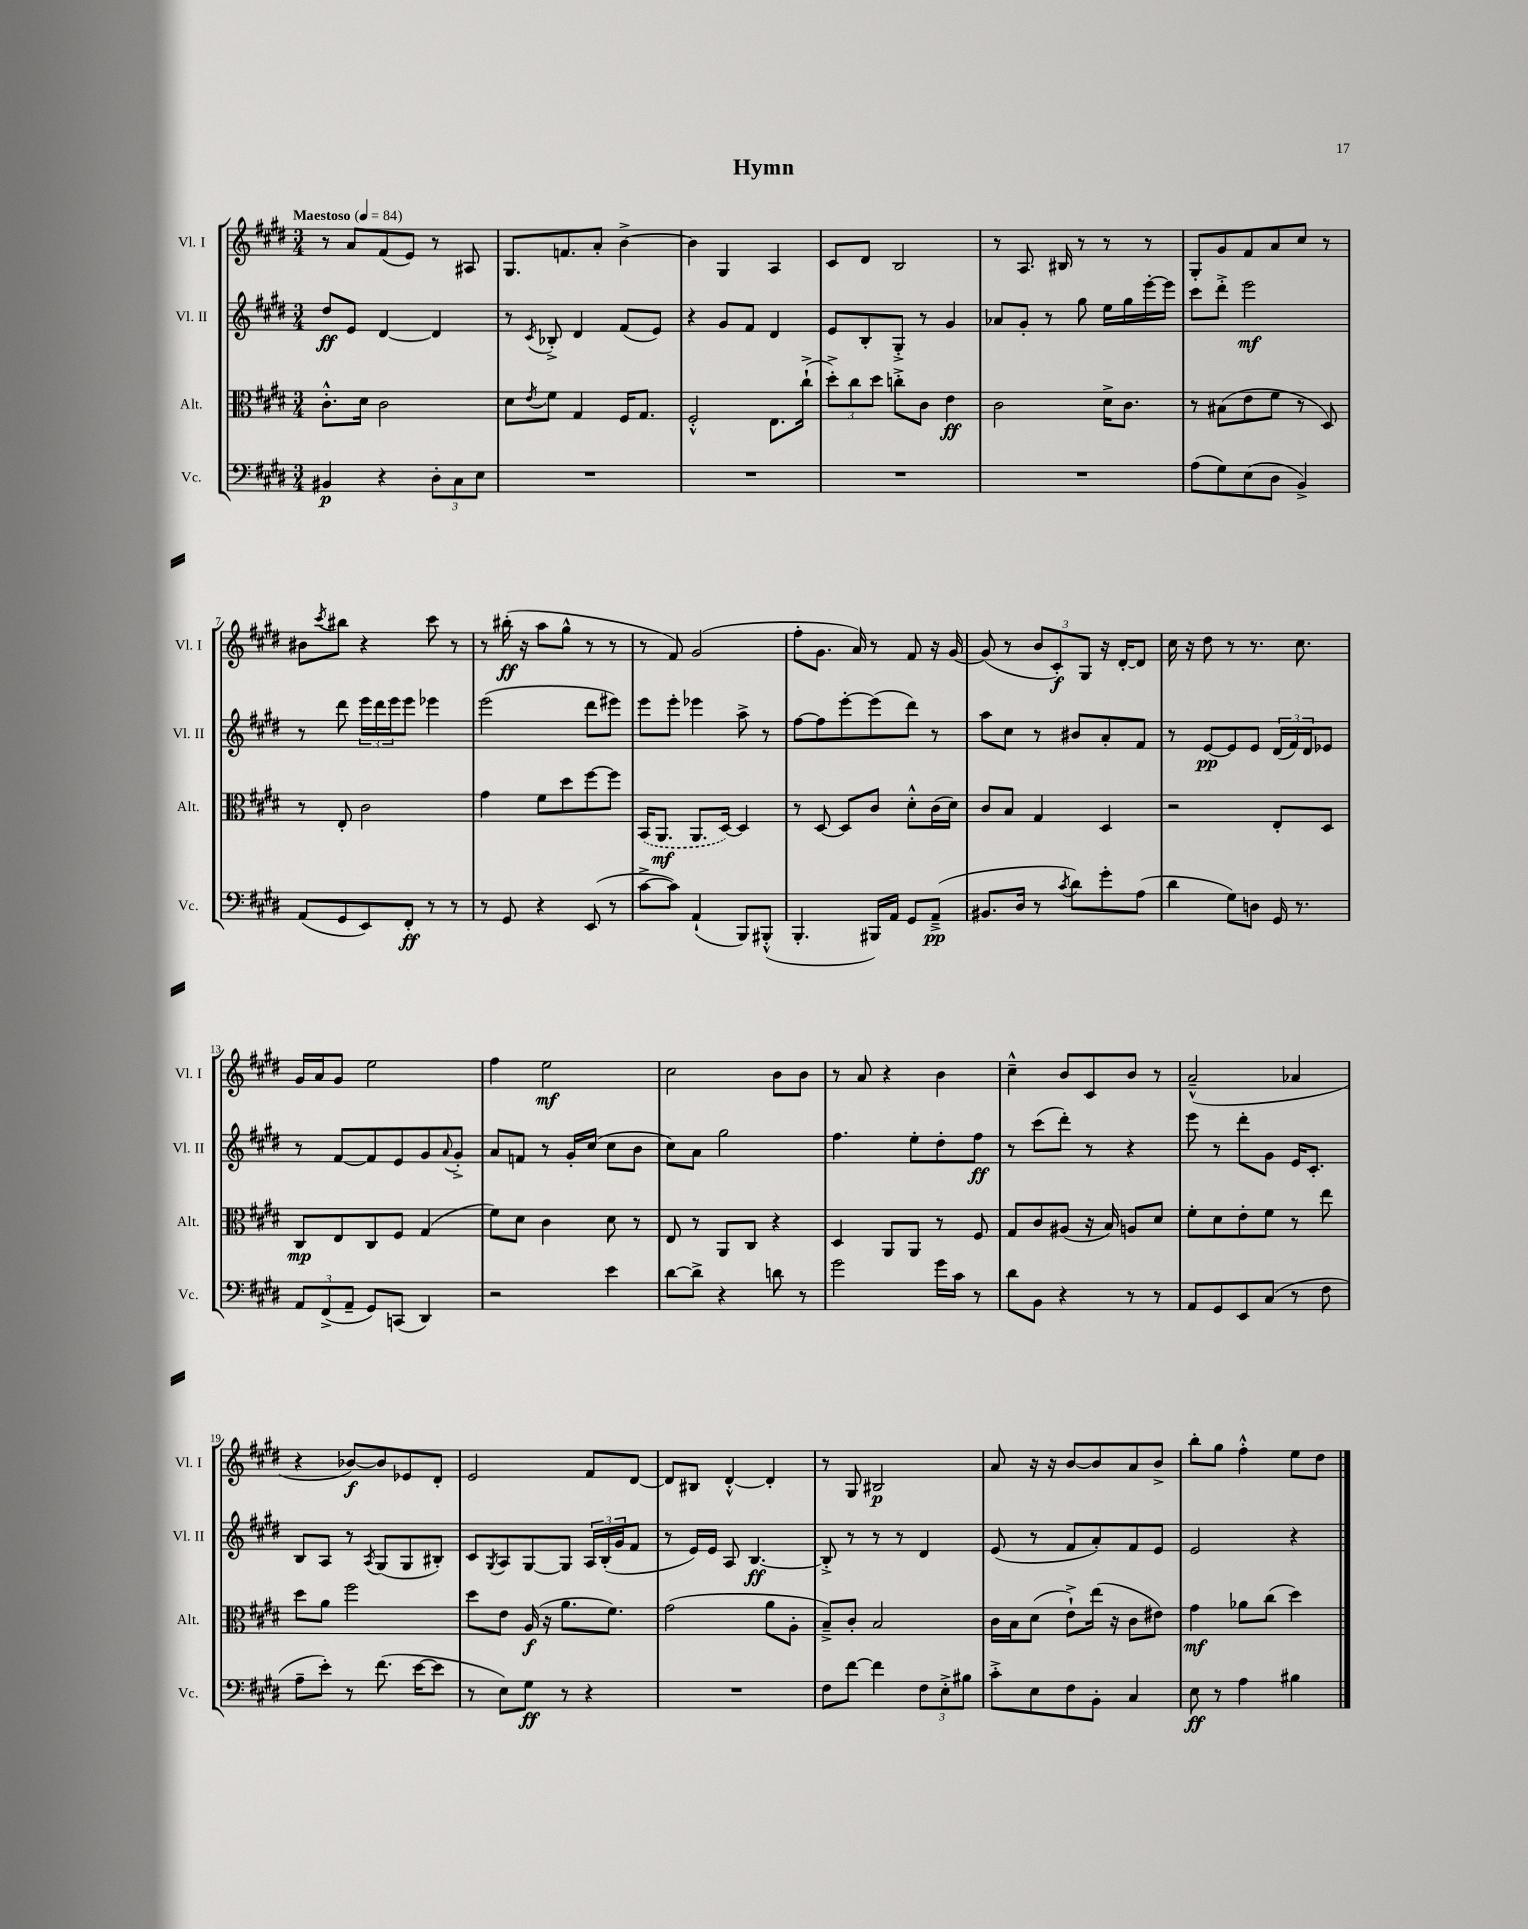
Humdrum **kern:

**kern	**kern	**kern	**kern
*staff4	*staff3	*staff2	*staff1
*clefF4	*clefC3	*clefG2	*clefG2
*k[f#c#g#d#]	*k[f#c#g#d#]	*k[f#c#g#d#]	*k[f#c#g#d#]
*M3/4	*M3/4	*M3/4	*M3/4
*MM84	*MM84	*MM84	*MM84
4BB#/	8.c#'^^\L	8dd#/L	8r
.	.	8e/J	8a/L
.	16d#\Jk	.	.
4r	2c#\	[4d#/	(8f#/
.	.	.	8e/J)
12D#'\L	.	4d#/]	8r
12C#\	.	.	.
.	.	.	8A#/
12E\J	.	.	.
=	=	=	=
2.r	8d#\L	8r	8.G#/L
.	8qe/	8qc#/	.
.	8f#\J	8B-'^/	.
.	.	.	8.f/
.	4G#/	4d#/	.
.	.	.	8a'/J
.	16F#/LK	(8f#/L	[4b^\
.	8.G#/J	.	.
.	.	8e/J)	.
=	=	=	=
2.r	2F#'^^/	4r	4b\]
.	.	8g#/L	4G#/
.	.	8f#/J	.
.	8.E\L	4d#/	4A/
.	(16cc#`^\Jk	.	.
=	=	=	=
2.r	12dd#'^\L)	8e/L	8c#/L
.	12cc#\	.	.
.	.	8B'/	8d#/J
.	12dd#\J	.	.
.	8cc'^\L	8G#'^/J	2B/
.	8c#\J	8r	.
.	4e\	4g#/	.
=	=	=	=
2.r	2c#\	8a-/L	8r
.	.	8g#'/J	8.A/
.	.	8r	.
.	.	.	16B#/
.	.	8gg#\	8r
.	16d#^\LK	16ee\LL	8r
.	8.c#\J	16gg#\	.
.	.	[16eee'\	8r
.	.	16eee\]JJ	.
=	=	=	=
(8A\L	8r	8ccc#\L	8G#'/L
8G#\)	(8B#\L	8ddd#'^\J	8g#/
(8E\	8e\	2eee\	8f#/
8D#\J	8f#\J	.	8a/
4BB^/)	8r	.	8cc#/J
.	8D#/)	.	8r
=	=	=	=
(8AA/L	8r	8r	8b#\L
.	.	.	8qccc#/
8GG#/	8E'/	8ddd#\	8bb#\J
8EE/)	2c#\	24eee\LL	4r
.	.	24ddd#\	.
.	.	24eee\J	.
8FF#'/J	.	8eee\J	.
8r	.	4eee-\	8ccc#\
8r	.	.	8r
=	=	=	=
8r	4g#\	(2eee\	8r
8GG#/	.	.	(16bb#'\
.	.	.	16r
4r	8f#\L	.	8aa\L
.	8dd#\	.	8gg#^^\J
(8EE/	[8ff#\	8ddd#\L	8r
8r	8ff#\]J	8eee#\J)	8r
=	=	=	=
[8c#^\L	(16BB/LK	8eee\L	8r
.	8.AA/J	.	.
8c#\]J)	.	8eee'\J	8f#/)
(4AA`/	8.AA/L	4eee-\	(2g#/
.	[16D#/Jk)	.	.
8BBB/L)	4D#/]	8aa^\	.
(8BBB#'^^/J	.	8r	.
=	=	=	=
4.BBB'/	8r	[8ff#\L	8ff#'\L
.	[8D#/	8ff#\]	8.g#\J
.	8D#/]L	[8eee'\	.
.	.	.	16a/)
16BBB#/LL)	8c#/J	(8eee\]	8r
16AA/JJ	.	.	.
8GG#/L	8d#'^^\L	8ddd#\J)	8f#/
(8AA~^/J	(16c#\L	8r	16r
.	16d#\JJ)	.	[16g#/
=	=	=	=
8.BB#/L	8c#/L	8aa\L	(8g#/]
.	8B/J	8cc#\J	8r
16D#/Jk	.	.	.
8r	4G#/	8r	12b/L
.	.	.	12c#'/)
8qc#/	.	.	.
8d#\L)	.	8b#/L	.
.	.	.	12G#/J
8g#'\	4D#/	8a'/	16r
.	.	.	[16d#'/LK
(8A\J	.	8f#/J	8d#/]J
=	=	=	=
4d#\	2r	8r	16cc#\
.	.	.	16r
.	.	[8e/L	8dd#\
8G#\L)	.	8e/]	8r
8D\J	.	8e/J	8.r
16GG#/	8E'/L	(24d#/LL	.
.	.	24f#/)	.
8.r	.	.	8.cc#\
.	.	24d#/J	.
.	8D#/J	8e-/J	.
=	=	=	=
12AA/L	8C#/L	8r	16g#/LL
.	.	.	16a/J
(12FF#^/	.	.	.
.	8E/	[8f#/L	8g#/J
12AA~/J	.	.	.
8GG#/L)	8C#/	8f#/]	2ee\
(8CC/J	8F#/J	8e/	.
4DD#/)	(4G#/	8g#/	.
.	.	8qqa/	.
.	.	8g#'^/J	.
=	=	=	=
2r	8f#\L)	8a/L	4ff#\
.	8d#\J	8f/J	.
.	4c#\	8r	2ee\
.	.	16g#'/LL	.
.	.	(16cc#/JJ	.
4e\	8d#\	8cc#\L	.
.	8r	8b\J	.
=	=	=	=
[8d#\L	8E/	8cc#\L)	2cc#\
8d#^\]J	8r	8a\J	.
4r	8AA/L	2gg#\	.
.	8C#/J	.	.
8d\	4r	.	8b\L
8r	.	.	8b\J
=	=	=	=
2g#\	4D#/	4.ff#\	8r
.	.	.	8a/
.	8AA/L	.	4r
.	8AA/J	8ee'\L	.
16g#\LL	8r	8dd#'\	4b\
16c#\JJ	.	.	.
8r	8F#/	8ff#\J	.
=	=	=	=
8d#\L	8G#/L	8r	4cc#~^^\
8BB\J	8c#/	(8ccc#\L	.
4r	(8A#/J	8ddd#'\J)	8b/L
.	16r	8r	8c#/
.	16B/)	.	.
8r	8A/L	4r	8b/J
8r	8d#/J	.	8r
=	=	=	=
8AA/L	8f#'\L	8eee\	(2a~^^/
8GG#/	8d#\	8r	.
8EE/	8e'\	8ddd#'\L	.
(8C#/J	8f#\J	8g#\J	.
8r	8r	16e/LK	4a-/
.	.	8.c#'/J	.
8F#\	8ee\	.	.
=	=	=	=
8A~\L	8dd#\L	8B/L	4r
8e'\J)	8a\J	8A/J	.
8r	2ff#\	8r	[8b-/L)
.	.	8qA/	.
(8.f#\	.	(8G#/L	8b-/]
.	.	8G#/	8e-/
[16e\LK	.	.	.
8e\]J	.	8B#'/J)	8d#'/J
=	=	=	=
8r	8dd#\L	8c#/L	2e/
.	.	8qG#/	.
8E\L)	8e\J	8A/	.
8G#\J	(16A/	[8G#/	.
.	16r	.	.
8r	8.a\L	8G#/]J	.
4r	.	24A/LL	8f#/L
.	.	(24B'/	.
.	8.f#\J)	.	.
.	.	24g#/J	.
.	.	8f#/J	[8d#/J
=	=	=	=
2.r	(2g#\	8r	8d#/]L
.	.	16e/LL)	8B#/J
.	.	16e/JJ	.
.	.	8A/	[4d#'^^/
.	.	[4.B/	.
.	8a\L	.	4d#'/]
.	8A'\J	.	.
=	=	=	=
8F#\L	8B~^/L)	8B'^/]	8r
[8f#\J	8c#'/J	8r	8G#/
4f#\]	2B/	8r	2B#/
.	.	8r	.
12F#\L	.	4d#/	.
12E'^\	.	.	.
12B#\J	.	.	.
=	=	=	=
8c#'^\L	16c#\LL	(8e/	8a/
.	16B\J	.	.
8E\	(8d#\J	8r	16r
.	.	.	16r
8F#\	8e`^\L)	8f#/L	[8b/L
8BB'\J	(16ee\Jk	8a'/)	8b/]
.	16r	.	.
4C#/	8c#\L	8f#/	8a/
.	8e#\J)	8e/J	8b^/J
=	=	=	=
8E\	4g#\	2e/	8bb'\L
8r	.	.	8gg#\J
4A\	8a-\L	.	4ff#'^^\
.	(8cc#\J	.	.
4B#\	4dd#\)	4r	8ee\L
.	.	.	8dd#\J
==	==	==	==
*-	*-	*-	*-
